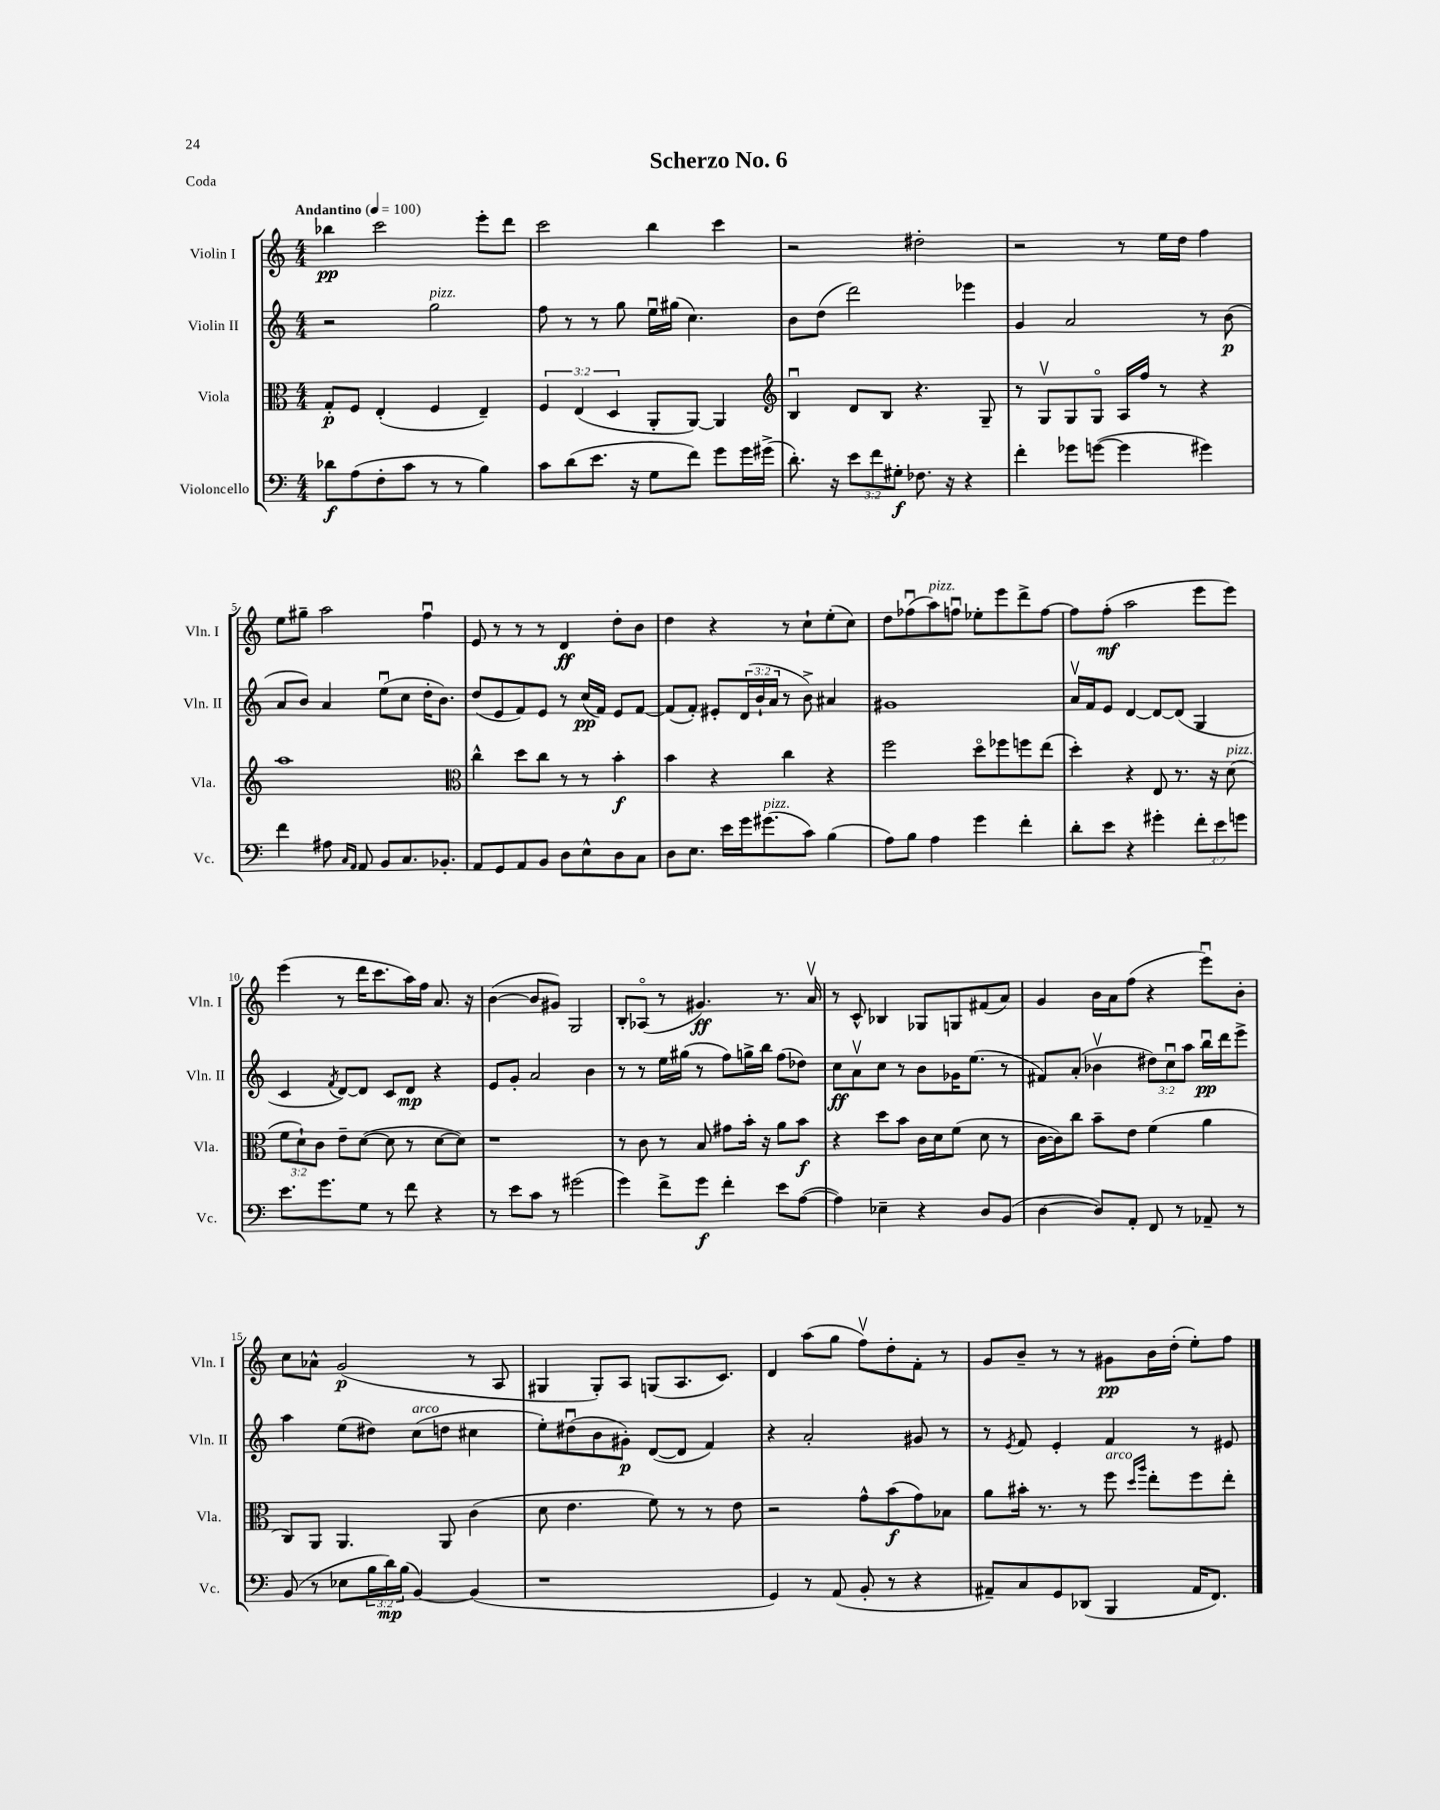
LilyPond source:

\header { title = "Scherzo No. 6" piece = "Coda" }
<<
\new StaffGroup <<
\new Staff = "s0" \with { instrumentName = "Violin I" shortInstrumentName = "Vln. I" } {
    \clef treble \key c \major \numericTimeSignature \time 4/4 \tempo "Andantino" 4 = 100
    bes''4\pp c'''2 e'''8-. d'''8 |
    c'''2 b''4 c'''4 |
    r2 dis''2-. |
    r2 r8 e''16 d''16 f''4 |
    e''8 gis''8-- a''2 f''4\downbow |
    e'8 r8 r8 r8 d'4\ff d''8-. b'8 |
    d''4 r4 r8 c''8-! e''8-.( c''8) |
    d''8 fes''8\downbow( a''8^\markup { \italic "pizz." }) f''8\downbow ees''8-. e'''8 d'''8-> f''8~ |
    f''8 f''8-.\mf( a''2 e'''8 e'''8) |
    e'''4( r8 d'''16 c'''8. a''16) f''16 a'8. r16 |
    b'4~( b'8 gis'8) g2 |
    b8-. aes8\flageolet( r8 gis'4.\ff) r8. a'16\upbow |
    r8 c'8-^ bes4 ges8 g8 fis'8( a'8) |
    g'4 b'16 a'16 f''8( r4 e'''8\downbow) b'8-. |
    c''8 aes'8-^ g'2\p( r8 a8 |
    gis4 gis8-.) a8 g8( a8. c'8.) |
    d'4 a''8( g''8 f''8\upbow) d''8-. f'8-. r8 |
    g'8 b'8-- r8 r8 gis'8\pp b'16 d''16-.( e''8-.) f''8 \bar "|." |
}
\new Staff = "s1" \with { instrumentName = "Violin II" shortInstrumentName = "Vln. II" } {
    \clef treble \key c \major \numericTimeSignature \time 4/4 \override Staff.TupletNumber.text = #tuplet-number::calc-fraction-text
    r2 g''2^\markup { \italic "pizz." } |
    f''8 r8 r8 g''8 e''16\downbow gis''16( c''4.) |
    b'8 d''8( d'''2) ees'''4 |
    g'4 a'2 r8 b'8\p( |
    a'8 b'8) a'4 e''8\downbow( c''8 d''16-. b'8.) |
    d''8( e'8 f'8) e'8 r8 c''16\pp( f'16) e'8 f'8~ |
    f'8( f'8-.) eis'8-. \tuplet 3/2 { d'16( b'16-! a'16 } r8 b'8->) ais'4 |
    gis'1 |
    a'16\upbow f'16 e'8 d'4~ d'8~ d'8( g4 |
    c'4 \acciaccatura { f'8 } d'8~) d'8 c'8 d'8\mp r4 |
    e'8 g'8-. a'2 b'4 |
    r8 r8 e''16 gis''16( r8 f''8) g''16-> b''16 f''8( des''8) |
    c''8\ff a'8\upbow c''8 r8 b'8 ges'16 e''8.( r8 |
    fis'8) a'8-.( bes'4\upbow \tuplet 3/2 { dis''8) c''8\downbow a''8 } b''16\downbow\pp d'''16 e'''8-> |
    a''4 e''8( dis''8) c''8^\markup { \italic "arco" }( d''8 cis''4 |
    e''8-.) dis''8\downbow( b'8 gis'8-.\p) d'8~( d'8 f'4) |
    r4 a'2-. gis'8 r8 |
    r8 \acciaccatura { e'8 } f'8 e'4-. f'4 r8 eis'8 \bar "|." |
}
\new Staff = "s2" \with { instrumentName = "Viola" shortInstrumentName = "Vla." } {
    \clef alto \key c \major \numericTimeSignature \time 4/4 \override Staff.TupletNumber.text = #tuplet-number::calc-fraction-text
    g8-.\p f8 e4-.( f4 e4--) |
    \tuplet 3/2 { f4 e4( d4 } a,8-. a,8~) a,4 |
    \clef treble b4\downbow d'8 b8 r4. g8-- |
    r8 g8\upbow g8 g8\flageolet a16 f''16 r8 r4 |
    a''1 |
    \clef alto c''4-^ d''8 c''8 r8 r8 b'4-.\f |
    b'4 r4 c''4 r4 |
    f''2 d''8\flageolet fes''8 f''8 e''8( |
    d''4-.) r4 e8 r8. r16 d'8^\markup { \italic "pizz." }( |
    \tuplet 3/2 { f'8 d'8-!) c'8 } e'8-- d'8~( d'8 r8 d'8~ d'8) |
    r1 |
    r8 c'8 r8 b8 gis'8 b'16-. r16 a'8 b'8\f |
    r4 d''8 b'8 c'16 d'16 f'8( d'8 r8 |
    c'16~ c'16) c''8 b'8-- e'8 f'4( a'4 |
    c8) a,8 a,4. a,8 c'4( |
    d'8 e'4. f'8) r8 r8 e'8 |
    r2 g'8-^ b'8\f( g'8) bes8 |
    a'8 bis'16-. r8. r8 f''8^\markup { \italic "arco" } \grace { d''16 a''16 } e''8-. f''8 e''8-. \bar "|." |
}
\new Staff = "s3" \with { instrumentName = "Violoncello" shortInstrumentName = "Vc." } {
    \clef bass \key c \major \numericTimeSignature \time 4/4 \override Staff.TupletNumber.text = #tuplet-number::calc-fraction-text
    des'8\f a8( f8-. c'8 r8 r8 b4) |
    c'8 d'8( e'8. r16 g8 f'8) g'8 g'16 gis'16->( |
    d'8.-.) r16 \tuplet 3/2 { e'8 f'8 gis8-.\f } fes8. r16 r4 |
    f'4-. ges'8 g'8~( g'4 gis'4) |
    f'4 ais8 \grace { c16 a,16 } a,8 b,8 c8. bes,8.-. |
    a,8 g,8 a,8 b,8 d8 e8-^ d8 c8 |
    d8 e8. e'16 g'16 gis'8.^\markup { \italic "pizz." }( c'8) b4( |
    a8) b8 a4 g'4 f'4-. |
    d'8-. e'8 r4 gis'4-. \tuplet 3/2 { f'8-. e'8 g'8 } |
    e'8. g'8. g8 r8 f'8 r4 |
    r8 e'8 c'8 r8 gis'2( |
    g'4) f'8-> g'8\f f'4-. e'8 a8~( |
    a4) ees4-- r4 d8 b,8( |
    d4~ d8) a,8-. f,8 r8 aes,8-- r8 |
    b,8( r8 ees8 \tuplet 3/2 { b16 d'16\mp) b16( } b,4~) b,4( |
    r1 |
    g,4) r8 a,8( b,8-. r8 r4 |
    ais,8--) c8 g,8 des,8( b,,4 ais,16 f,8.) \bar "|." |
}
>>
>>
